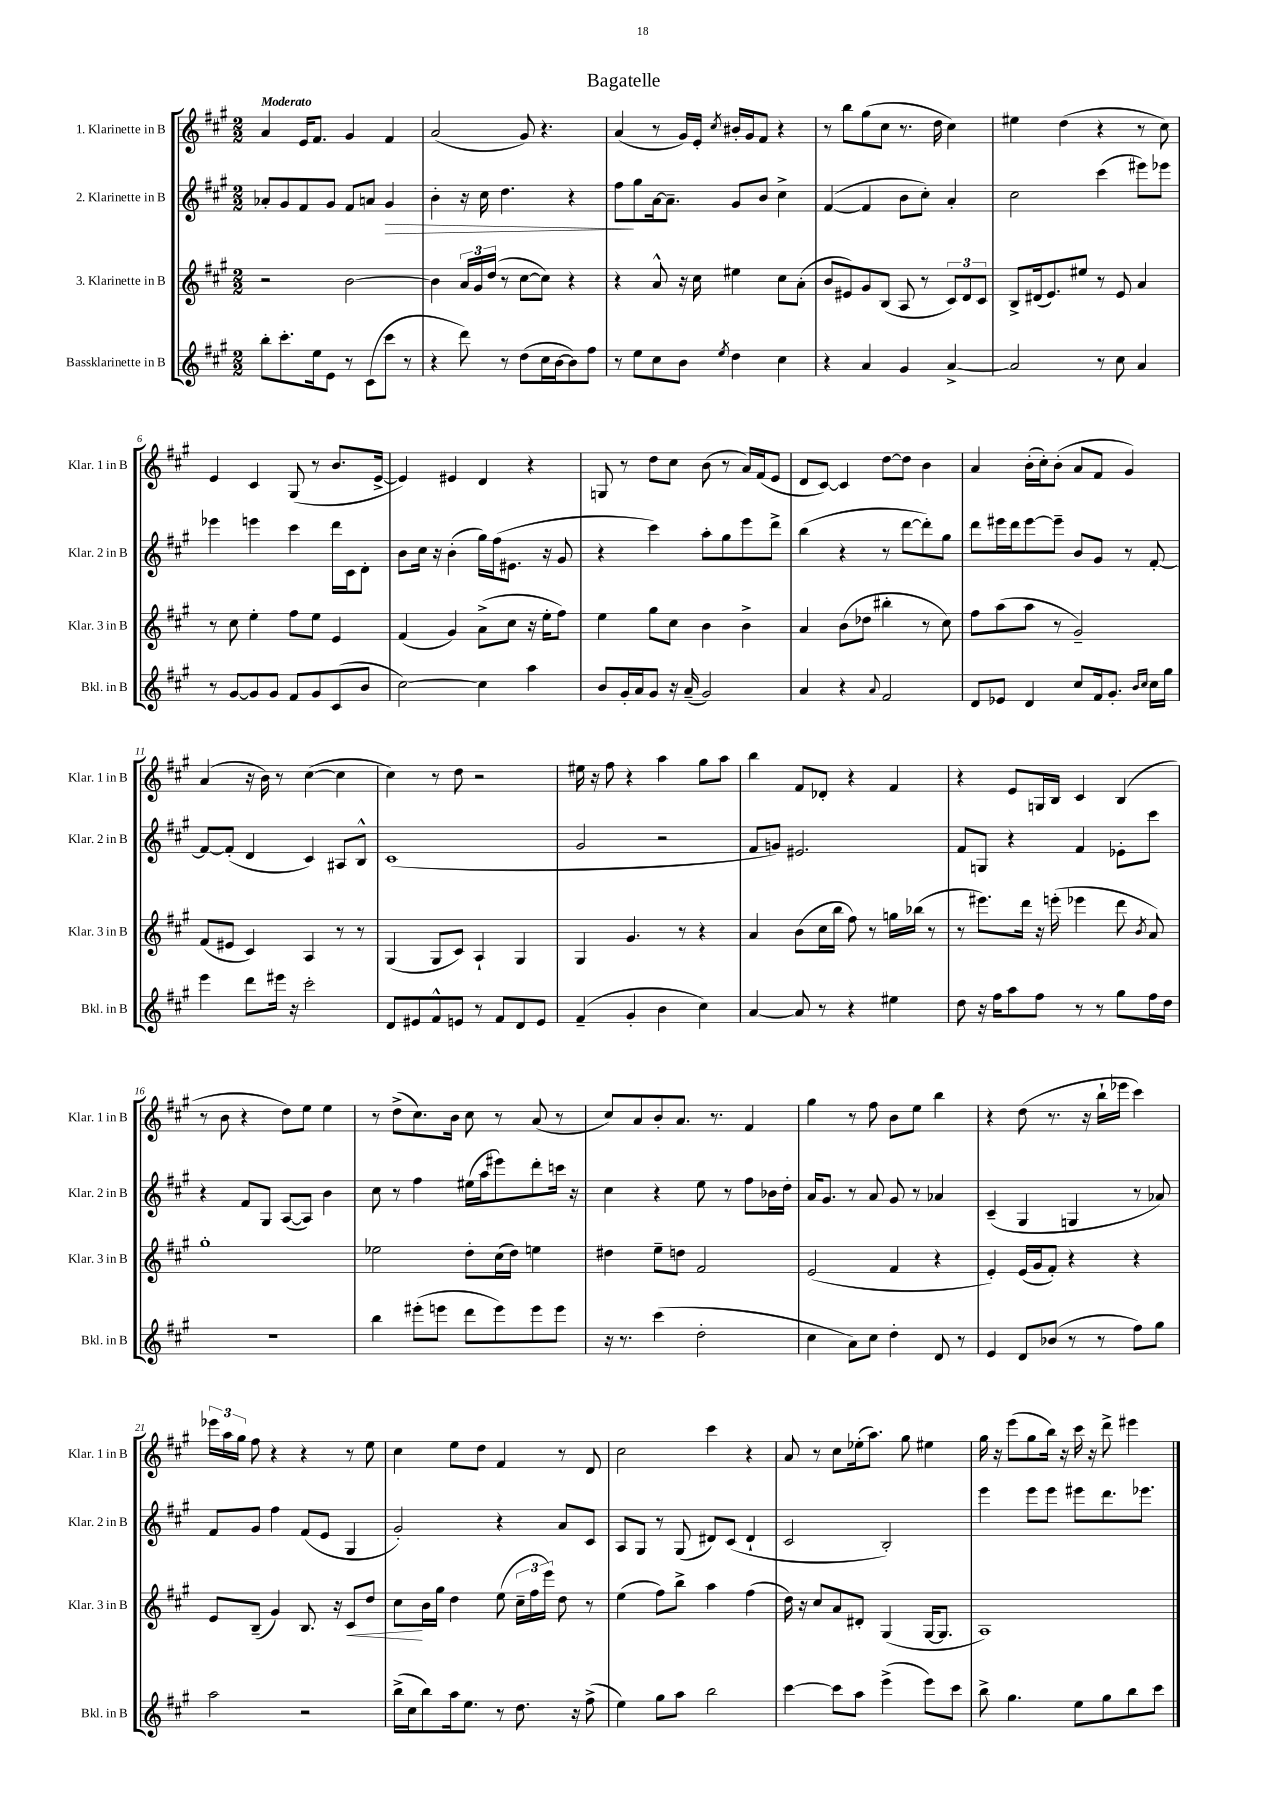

**kern	**kern	**kern	**kern
*staff4	*staff3	*staff2	*staff1
*clefG2	*clefG2	*clefG2	*clefG2
*k[f#c#g#]	*k[f#c#g#]	*k[f#c#g#]	*k[f#c#g#]
*M2/2	*M2/2	*M2/2	*M2/2
8bb'\L	2r	8a-'/L	4a/
8.ccc#'\	.	8g#/	.
.	.	8f#/	16e/LK
16ee\k	.	.	8.f#/J
8e\J	.	8g#/J	.
8r	[2b\	8f#/L	4g#/
(8c#\L	.	8a/J	.
8ccc#\J	.	4g#/	4f#/
8r	.	.	.
=	=	=	=
4r	4b\]	4b'\	(2a/
8ddd\)	24a/LL	16r	.
.	24g#/	.	.
.	.	16cc#\	.
.	(24dd/JJ	.	.
8r	8r	4.dd\	.
(8dd\L	[8cc#\L	.	8g#/)
16cc#\L	8cc#\]J)	.	4.r
[16b\J	.	.	.
8b\])	4r	4r	.
8ff#\J	.	.	.
=	=	=	=
8r	4r	8ff#\L	(4a/
8ee\L	.	8gg#\	.
8cc#\	8a^^/	[16a\k	8r
.	.	8.a~\]J	.
8b\J	16r	.	16g#/LL)
.	16cc#\	.	16e'/JJ
8qee/	.	.	8qcc#/
4dd\	4ee#\	8g#/L	16b#'/LL
.	.	.	16g#/J
.	.	8b/J	8f#/J
4cc#\	8cc#\L	4cc#^\	4r
.	(8a'\J	.	.
=	=	=	=
4r	8b/L	([4f#/	8r
.	8e#/)	.	8bb\L
4a/	8g#/	4f#/]	(8gg#\
.	(8B/J	.	8cc#\J
4g#/	8A/	8b\L	8.r
.	8r	8cc#'\J)	.
.	.	.	16dd\
[4a^/	12c#/L)	4a'/	4cc#\)
.	12d/	.	.
.	12c#/J	.	.
=	=	=	=
2a/]	8B^/L	2cc#\	4ee#\
.	(16d#/k	.	.
.	8.e/)	.	.
.	.	.	(4dd\
.	8ee#/J	.	.
8r	8r	(4ccc#\	4r
8cc#\	8e/	.	.
4a/	4a/	8eee#\L)	8r
.	.	8eee-\J	8cc#\)
=	=	=	=
8r	8r	4eee-\	4e/
[8g#/L	8cc#\	.	.
8g#/]	4ee'\	4eee\	4c#/
8g#/J	.	.	.
8f#/L	8ff#\L	4ccc#\	(8G#/
8g#/	8ee\J	.	8r
(8c#/	4e/	16ddd\LL	8.b/L
.	.	16c#\J	.
8b/J	.	8d'\J	.
.	.	.	[16e^/Jk
=	=	=	=
[2cc#\)	(4f#/	8b\L	4e/])
.	.	16cc#\Jk	.
.	.	16r	.
.	4g#/)	(4b'\	4e#/
4cc#\]	(8a^\L	16gg#\LL)	4d/
.	.	(16ff#\J	.
.	8cc#\J	8.e#\J	.
4aa\	16r	.	4r
.	16ee'\LK	16r	.
.	8ff#\J)	8g#/	.
=	=	=	=
8b/L	4ee\	4r	8G/
16g#'/L	.	.	8r
16a/J	.	.	.
8g#/J	8gg#\L	4ccc#\)	8dd\L
16r	8cc#\J	.	8cc#\J
(16a~/	.	.	.
2g#/)	4b\	8aa'\L	(8b\
.	.	8gg#\	8r
.	4b^\	8eee\	16a/LL)
.	.	.	(16f#/J
.	.	8ddd^\J	8e/J
=	=	=	=
4a/	4a/	(4bb\	8d/L
.	.	.	[8c#/J)
4r	(8b\L	4r	4c#/]
.	8dd-\J	.	.
8qqa/	.	.	.
2f#/	4bb#'\	8r	[8dd\L
.	.	[8ddd\L	8dd\]J
.	8r	8ddd'\])	4b\
.	8cc#\)	8gg#\J	.
=	=	=	=
8d/L	8ff#\L	8ddd\L	4a/
8e-/J	(8aa\	16eee#\L	.
.	.	16ddd\J	.
4d/	8aa\J	[8eee#\	(16b'\LL
.	.	.	16cc#'\J)
.	8r	8eee#~\]J	(8b'\J
8cc#/L	2g#~/)	8b/L	8a/L
16f#/k	.	8g#/J	8f#/J
8.g#'/J	.	.	.
.	.	8r	4g#/)
16qqb/LL	.	.	.
16qqcc#/JJ	.	.	.
16cc#\LL	.	[8f#'/	.
16gg#\JJ	.	.	.
=	=	=	=
4eee\	(8f#/L	8f#/_L	(4a/
.	8e#/J	(8f#'/]J	.
8ddd\L	4c#/)	4d/	16r
.	.	.	16b\)
16eee#\Jk	.	.	8r
16r	.	.	.
2ccc#'\	4A/	4c#/)	([4cc#\
.	8r	8A#/L	4cc#\]
.	8r	8B^^/J	.
=	=	=	=
8d/L	(4G#/	(1c#	4cc#\)
8e#/	.	.	.
8f#^^/	8G#/L	.	8r
8e/J	8c#/J)	.	8dd\
8r	4A`/	.	2r
8f#/L	.	.	.
8d/	4G#/	.	.
8e/J	.	.	.
=	=	=	=
(4f#~/	4G#/	2g#/	16ee#\
.	.	.	16r
.	.	.	8ff#\
4g#'/	4.g#/	.	4r
4b\	.	2r	4aa\
.	8r	.	.
4cc#\)	4r	.	8gg#\L
.	.	.	8aa\J
=	=	=	=
[4a/	4a/	8f#/L	4bb\
.	.	8g/J)	.
8a/]	(8b\L	2.e#/	8f#/L
8r	16cc#\L	.	8d-'/J
.	16bb\JJ	.	.
4r	8ff#\)	.	4r
.	8r	.	.
4ee#\	16gg\LL	.	4f#/
.	(16bb-\JJ	.	.
.	8r	.	.
=	=	=	=
8dd\	8r	8f#/L	4r
16r	8.eee#\L)	8G/J	.
16ff#\LK	.	.	.
8aa\	.	4r	8e/L
.	16ddd\Jk	.	.
8ff#\J	16r	.	16G/L
.	(16eee'\	.	16B/JJ
8r	4eee-\	4f#/	4c#/
8r	.	.	.
8gg#\L	8ddd\	8e-'\L	(4B/
.	8qb/	.	.
16ff#\L	8a/)	8ccc#\J	.
16dd\JJ	.	.	.
=	=	=	=
1r	1gg#'	4r	8r
.	.	.	8b\
.	.	8f#/L	4r
.	.	8G#/J	.
.	.	([8A/L	8dd\L)
.	.	8A/]J)	8ee\J
.	.	4b\	4ee\
=	=	=	=
4bb\	2ee-\	8cc#\	8r
.	.	8r	(8dd^\L
(8eee#'\L	.	4ff#\	8.cc#\)
8eee\J	.	.	.
.	.	.	16b\Jk
8ddd\L	8dd'\L	(16ee#\LL	8cc#\
.	.	16aa\J	.
8eee\)	(16cc#\L	8eee#\)	8r
.	16dd\JJ)	.	.
8eee\	4ee\	8ddd'\	(8a/
8eee\J	.	16ccc\Jk	8r
.	.	16r	.
=	=	=	=
16r	4dd#\	4cc#\	8cc#/L)
8.r	.	.	.
.	.	.	8a/
(4ccc#\	8ee~\L	4r	8b'/
.	8dd\J	.	8.a/J
2dd'\	2f#/	8ee\	.
.	.	.	8.r
.	.	8r	.
.	.	8ff#\L	4f#/
.	.	16b-\L	.
.	.	16dd'\JJ	.
=	=	=	=
4cc#\	(2e/	16a/LK	4gg#\
.	.	8.g#/J	.
8a\L)	.	8r	8r
8cc#\J	.	8a/	8ff#\
4dd'\	4f#/	8g#/	8b\L
.	.	8r	8ee\J
8d/	4r	4a-/	4bb\
8r	.	.	.
=	=	=	=
4e/	4e'/)	(4c#~/	4r
8d/L	(16e/LL	4G#/	(8dd\
.	16g#/J	.	.
(8b-/J	8f#'/J)	.	8.r
8r	4r	4G/	.
.	.	.	16r
8r	.	.	16bb`\LL
.	.	.	16eee-\JJ
8ff#\L)	4r	8r	4ccc#\)
8gg#\J	.	8a-/)	.
=	=	=	=
2aa\	8e/L	8f#/L	24eee-\LL
.	.	.	24aa\
.	.	.	24gg#\JJ
.	(8B~/J	8g#/J	8ff#\
.	4g#/)	4ff#\	4r
2r	8.B/	(8f#/L	4r
.	.	8e/J	.
.	16r	.	.
.	8c#/L	4G#/	8r
.	8dd/J	.	8ee\
=	=	=	=
(16bb^\LL	8cc#\L	2g#'/)	4cc#\
16cc#\J	.	.	.
8bb\)	16b\L	.	.
.	16gg#\JJ	.	.
16aa\k	4dd\	.	8ee\L
8.ee\J	.	.	.
.	.	.	8dd\J
8r	(8ee\	4r	4f#/
8.dd\	24cc#~\LL	.	.
.	24ff#\	.	.
.	24eee\JJ)	.	.
.	8dd\	8a/L	8r
16r	.	.	.
(8ff#^\	8r	8c#/J	8d/
=	=	=	=
4ee\)	(4ee\	8A/L	2cc#\
.	.	8G#/J	.
8gg#\L	8ff#\L)	8r	.
8aa\J	8bb^\J	(8G#/	.
2bb\	4aa\	8d#/L)	4ccc#\
.	.	(8c#/J	.
.	(4ff#\	4d#`/	4r
=	=	=	=
[4ccc#\	16dd\)	2c#/	8a/
.	16r	.	.
.	8cc#/L	.	8r
8ccc#\]L	8a/	.	8cc#\L
8aa\J	8d#'/J	.	(16ee-'\k
.	.	.	8.aa\J)
(4eee^\	(4G#/	2B'/)	.
.	.	.	8gg#\
8eee\L)	[16G#/LK	.	4ee#\
.	8.G#/]J	.	.
8ccc#\J	.	.	.
=	=	=	=
8bb^\	1A)	4eee\	16gg#\
.	.	.	16r
4.gg#\	.	.	(8eee\L
.	.	8eee\L	8gg#\
.	.	8eee\J	16bb\Jk)
.	.	.	16r
8ee\L	.	8eee#\L	16ccc#\
.	.	.	16r
8gg#\	.	8.ddd\	8ddd^\
8bb\	.	.	4eee#\
.	.	8.eee-\J	.
8ccc#\J	.	.	.
==	==	==	==
*-	*-	*-	*-
